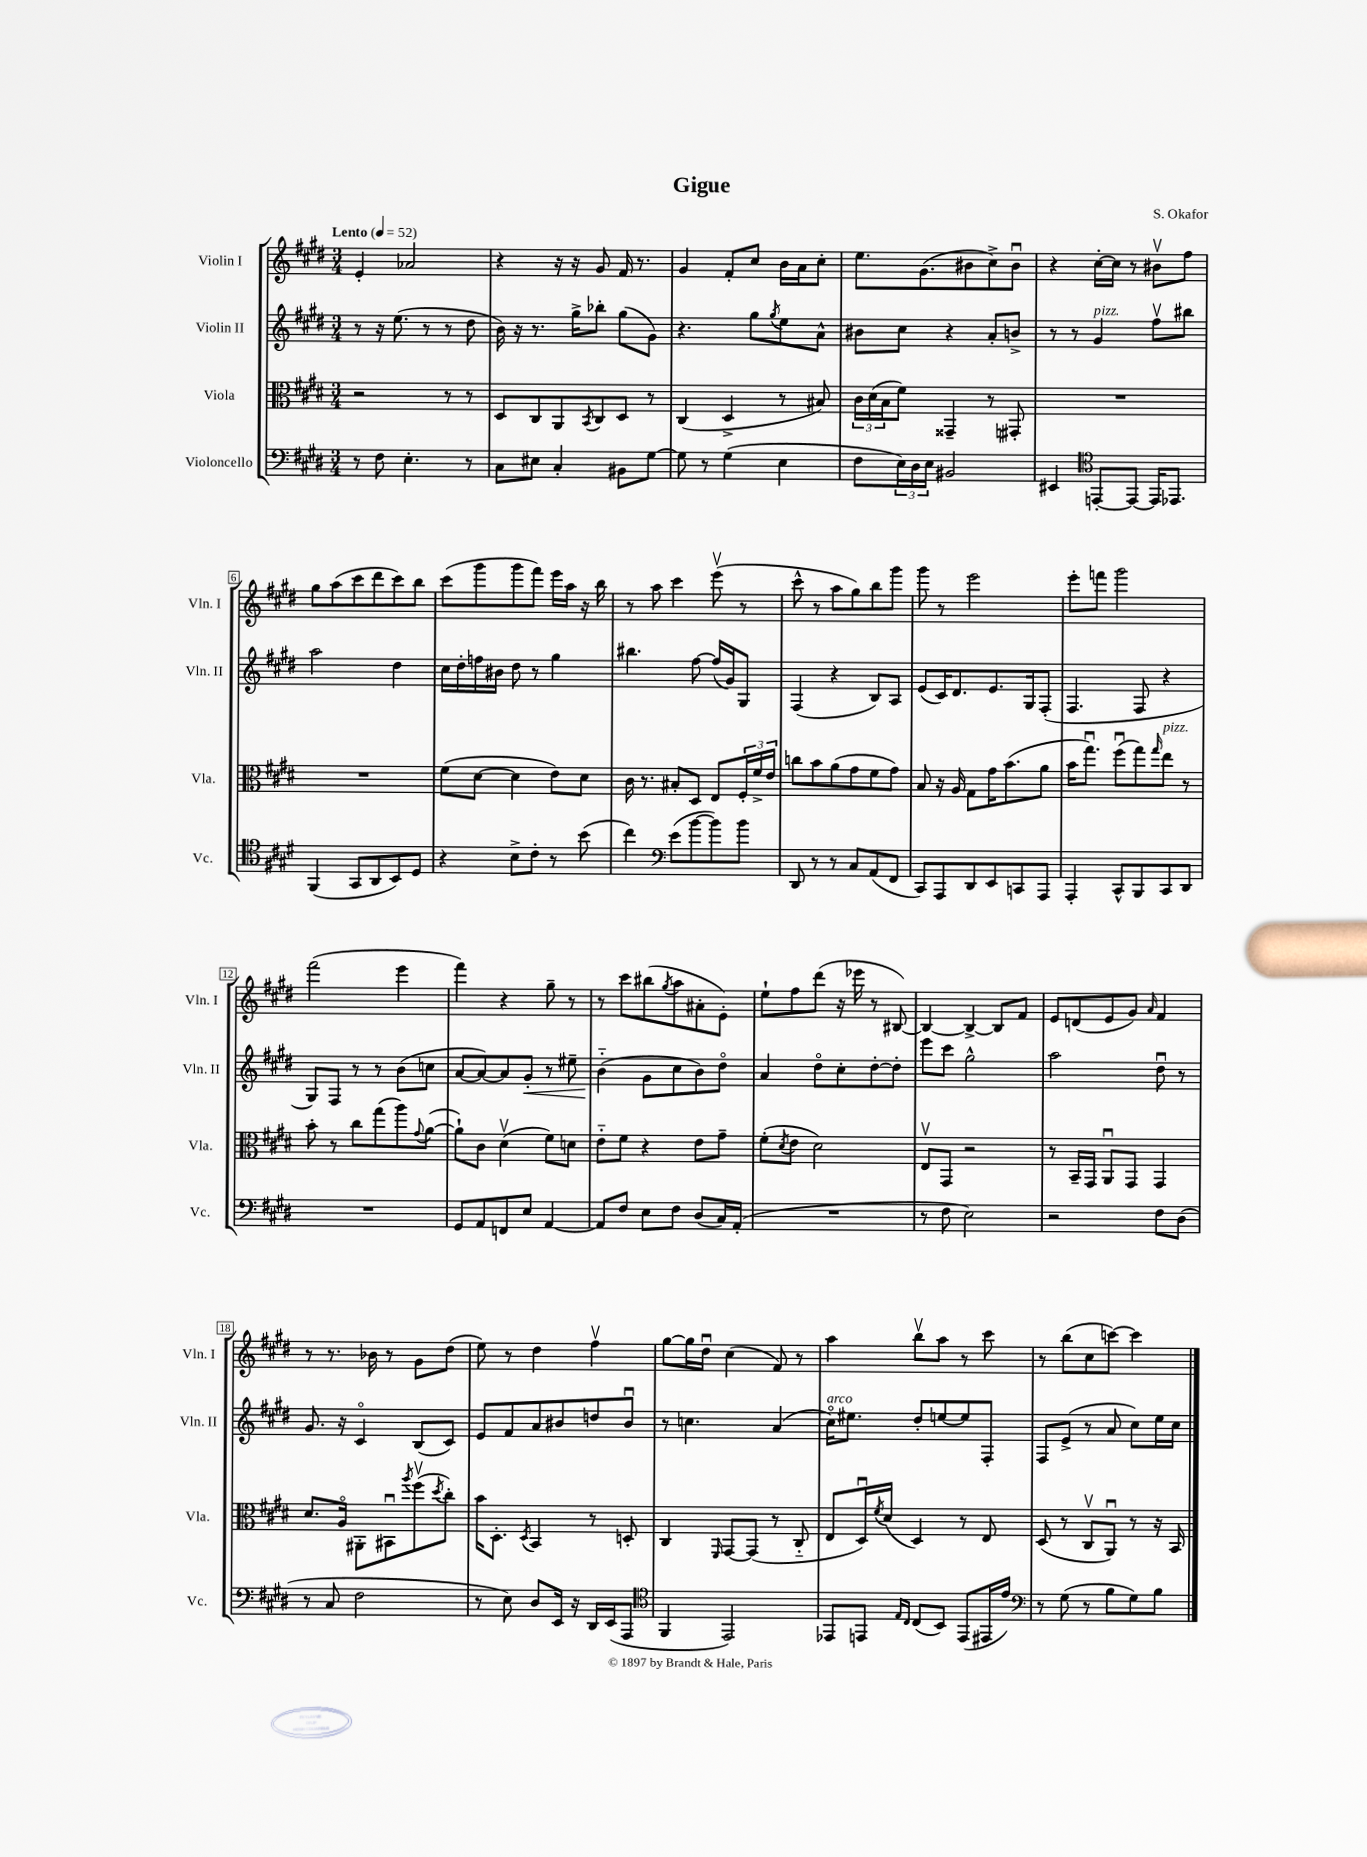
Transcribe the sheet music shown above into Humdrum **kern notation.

**kern	**kern	**kern	**dynam	**kern
*part4	*part3	*part2	*part2	*part1
*staff4	*staff3	*staff2	*staff2	*staff1
*I"Violoncello	*I"Viola	*I"Violin II	*	*I"Violin I
*I'Vc.	*I'Vla.	*I'Vln. II	*	*I'Vln. I
*clefF4	*clefC3	*clefG2	*	*clefG2
*k[f#c#g#d#]	*k[f#c#g#d#]	*k[f#c#g#d#]	*	*k[f#c#g#d#]
*M3/4	*M3/4	*M3/4	*	*M3/4
*MM52	*MM52	*MM52	*	*MM52
=1	=1	=1	=1	=1
!	!	!	!	!LO:TX:a:B:t=Lento
8r	2r	8r	.	4e'/
8F#\	.	16r	.	.
.	.	(8.ee\	.	.
4.E'\	.	.	.	2a-X/
.	.	8r	.	.
.	8r	8r	.	.
8r	8r	8dd#\	.	.
=2	=2	=2	=2	=2
8C#\L	8D#/L	16b\)	.	4r
.	.	16r	.	.
8E#X\J	8C#/	8.r	.	.
4C#'/	8AA/	.	.	16r
.	.	16gg#^\KL	.	16r
.	8qBB/	.	.	.
.	8C#/	8bb-X'\J	.	8g#/
8BB#X\L	8D#/J	(8gg#\L	.	16f#/
.	.	.	.	8.r
[8G#\J	8r	8g#\J)	.	.
=3	=3	=3	=3	=3
8G#\]	(4C#/	4.r	.	4g#/
8r	.	.	.	.
(4G#\	4D#^/	.	.	8f#'/L
.	.	8gg#\L	.	8cc#/J
.	.	8qgg#/	.	.
4E\	8r	8ee\	.	16b\LL
.	.	.	.	16a\J
.	8B#X/)	8a^^\J	.	8cc#'\J
=4	=4	=4	=4	=4
8F#\L	24c#\LL	8b#X\L	.	8.ee\L
.	(24d#\	.	.	.
.	24B\J	.	.	.
24E\L)	8f#\J)	8cc#\J	.	.
24D#\	.	.	.	.
.	.	.	.	(8.g#\
24E\JJ	.	.	.	.
2BB#X/	4GG##X~/	4r	.	.
.	.	.	.	8b#X\
.	8r	8a'/L	.	8cc#^\)
.	8GG#X'/	8bn^/J	.	8b#u\J
=5	=5	=5	=5	=5
4EE#X/	2.r	8r	.	4r
.	.	8r	.	.
*clefC4	*	*	*	*
!	!	!LO:TX:a:i:t=pizz.	!	!
[8EEn'/L	.	4g#/	.	[16cc#'\LL
.	.	.	.	16cc#\JJ]
8EE/J_	.	.	.	8r
16EE/KL]	.	8ff#v\L	.	8b#Xv\L
8.EE-X/J	.	.	.	.
.	.	8bb#X\J	.	8ff#\J
!!LO:LB:g=z
=6	=6	=6	=6	=6
(4FF#/	2.r	2aa\	.	8gg#\L
.	.	.	.	(8aa\
8GG#/L	.	.	.	8ccc#\
8AA/	.	.	.	8ddd#\
8BB/)	.	4dd#\	.	8ccc#\)
8D#/J	.	.	.	8bb\J
=7	=7	=7	=7	=7
4r	(8f#\L	16cc#\LL	.	(8ccc#\L
.	.	16dd#'\	.	.
.	[8d#\J	16ffn\	.	8ggg#\
.	.	16b#X\JJ	.	.
8B^\L	4d#\]	8dd#\	.	8ggg#\
8c#'\J	.	8r	.	8fff#\J)
8r	8e\L)	4gg#\	.	16eee\LL
.	.	.	.	16aa\JJ
(8b\	8d#\J	.	.	16r
.	.	.	.	16bb\
=8	=8	=8	=8	=8
4cc#\)	16c#\	4.bb#X\	.	8r
.	8.r	.	.	.
.	.	.	.	8aa\
*clefF4	*	*	*	*
(8e\L	8B#X'/L	.	.	4ccc#\
[8b\	8D#/J	[8ff#\	.	.
8b\])	8E/L	(16ff#/LL]	.	(8eeev\
.	.	16g#/J)	.	.
8b\J	24F#'/L	8G#/J	.	8r
.	24f#^/	.	.	.
.	24e/JJ	.	.	.
=9	=9	=9	=9	=9
8DD#/	8ccn\L	(4F#/	.	8ccc#^^\
8r	8b\	.	.	8r
8r	(8a\	4r	.	8aa\L
8C#/L	8g#\	.	.	8gg#\)
(8AA/	8f#\	8B/L)	.	8bb\
8FF#/J	8g#\J)	8A/J	.	8ggg#\J
=10	=10	=10	=10	=10
8CC#/L)	8B/	(8e/L	.	8ggg#\
8AAA/	16r	16c#/K)	.	8r
.	16A/	8.d#/	.	.
8DD#/	8G#\L	.	.	2eee\
8EE/	16g#\K	8.e/	.	.
.	(8.b\	.	.	.
8CCn/	.	.	.	.
.	.	16G#/k	.	.
8AAA/J	8a\J	(8F#'/J	.	.
=11	=11	=11	=11	=11
4AAA'/	16b\KL	4.F#/	.	8eee'\L
.	8.gg#u\J)	.	.	.
.	.	.	.	8fffn\J
8CC#^^/L	(8ff#u\L	.	.	2ggg#\
8BBB/	8gg#\)	8F#/	.	.
.	16qqgg#/	.	.	.
!	!LO:TX:a:i:t=pizz.	!	!	!
8CC#/	8ee\J	4r	.	.
8DD#/J	8r	.	.	.
!!LO:LB:g=z
=12	=12	=12	=12	=12
2.r	8b'\	8G#/L)	.	(2fff#\
.	8r	8F#/J	.	.
.	8cc#\L	8r	.	.
.	(8gg#\	8r	.	.
.	8aa\)	(8b\L	.	4eee\
.	8qqg#/	.	.	.
.	([8a\J	8ccn\J	.	.
=13	=13	=13	=13	=13
8GG#/L	8a`\L])	[8a/L	.	4fff#\)
8AA/	8c#\J	8a/_)	.	.
8FFn/	(4d#v\	8a/]	.	4r
!	!	!	!LO:HP:b	!
8E/J	.	8g#'/J	<	.
[4AA/	8f#\L)	8r	.	8gg#~\
.	8dn\J	8ee#X~\	.	8r
=14	=14	=14	=14	=14
8AA/L]	8e\L	(4b\	.	8r
8F#/J	8f#\J	.	.	8ccc#\L
8E\L	4r	8g#\L	[	(8bb#X\
.	.	.	.	8qgg#/
8F#\J	.	8cc#\	.	8aa\
(8D#/L	8e\L	8b\)	.	8a#X'\
16C#/L)	8g#~\J	8dd#\J	.	8e'\J)
(16AA'/JJ	.	.	.	.
=15	=15	=15	=15	=15
2.r	(8f#'\L	4a/	.	8ee`\L
.	8qd#/	.	.	.
.	8e\J	.	.	8ff#\
.	2d#\)	8dd#\L	.	(8ddd#\J
.	.	8cc#'\	.	16r
.	.	.	.	16eee-X\
.	.	[8dd#'\	.	8r
.	.	8dd#'\J]	.	[8B#X/)
=16	=16	=16	=16	=16
8r	8Ev/L	8eee\L	.	4B#/_
8F#\	8GG#/J	8ccc#\J	.	.
2E\)	2r	2gg#^^\	.	4B#^/_
.	.	.	.	8B#/L]
.	.	.	.	8f#/J
=17	=17	=17	=17	=17
2r	8r	2aa\	.	8e/L
.	16BB~/LL	.	.	(8dn/
.	16GG#/JJ	.	.	.
.	8AAu/L	.	.	8e/
.	8GG#/J	.	.	8g#/J)
.	.	.	.	16qqa/
8F#\L	4GG#/	8dd#u\	.	4f#/
(8D#\J	.	8r	.	.
!!LO:LB:g=z
=18	=18	=18	=18	=18
8r	8.d#/L	8.g#/	.	8r
8C#/	.	.	.	8.r
.	16A/Jk	16r	.	.
2F#\	8AA#X'\L	4c#/	.	.
.	.	.	.	16b-X\
.	8BB#Xu\	.	.	8r
.	8qaa/	.	.	.
.	(8ff#v\	(8B/L	.	8g#\L
.	8qdd#/	.	.	.
.	8cc#'\J)	8c#/J)	.	(8dd#\J
=19	=19	=19	=19	=19
8r	16b\KL	8e/L	.	8ee\)
.	8.D#'\J	.	.	.
8E\)	.	8f#/	.	8r
.	8qD#/	.	.	.
8D#/L	4BB/	8a/	.	4dd#\
16EE/Jk	.	8b#X/	.	.
16r	.	.	.	.
16DD#/LL	8r	8ddn/	.	4ff#v\
(16EE/J	.	.	.	.
8AAA/J	8Dn'/	8b#u/J	.	.
=20	=20	=20	=20	=20
*clefC4	*	*	*	*
4FF#/	4C#/	8r	.	[8gg#\L
.	.	4.ccn\	.	16gg#\L]
.	.	.	.	16dd#u\JJ
.	16qqFF#/	.	.	.
2EE/)	[8GG#/L	.	.	(4cc#\
.	(8GG#/J]	.	.	.
.	8r	(4a/	.	8f#/)
.	8C#/	.	.	8r
=21	=21	=21	=21	=21
!	!	!LO:TX:a:i:t=arco	!	!
8EE-X/L	8E/L	16cc#\KL)	.	4aa\
.	.	8.ee#X\J	.	.
8EEn/J	16D#u/L)	.	.	.
.	8qf#/	.	.	.
.	(16d#/JJ	.	.	.
16qqE/LL	.	.	.	.
16qqC#/JJ	.	.	.	.
(8C#/L	4D#/)	8dd#'/L	.	8bbv\L
8BB/J)	.	[8een/	.	8aa\J
(8EE/L	8r	8ee/]	.	8r
16EE#X/L	8E/	8F#'/J	.	8ccc#\
16e/JJ)	.	.	.	.
=22	=22	=22	=22	=22
*clefF4	*	*	*	*
8r	(8D#/	8F#/L	.	8r
(8G#\	8r	(8e^/J	.	(8bb\L
8r	8C#v/L	8r	.	8cc#\
8B\L	8AAu/J)	8a/	.	[8cccn\J)
8G#\)	8r	8cc#\L)	.	4ccc\]
8B\J	16r	16ee\L	.	.
.	16BB/	16cc#\JJ	.	.
==	==	==	==	==
*-	*-	*-	*-	*-
